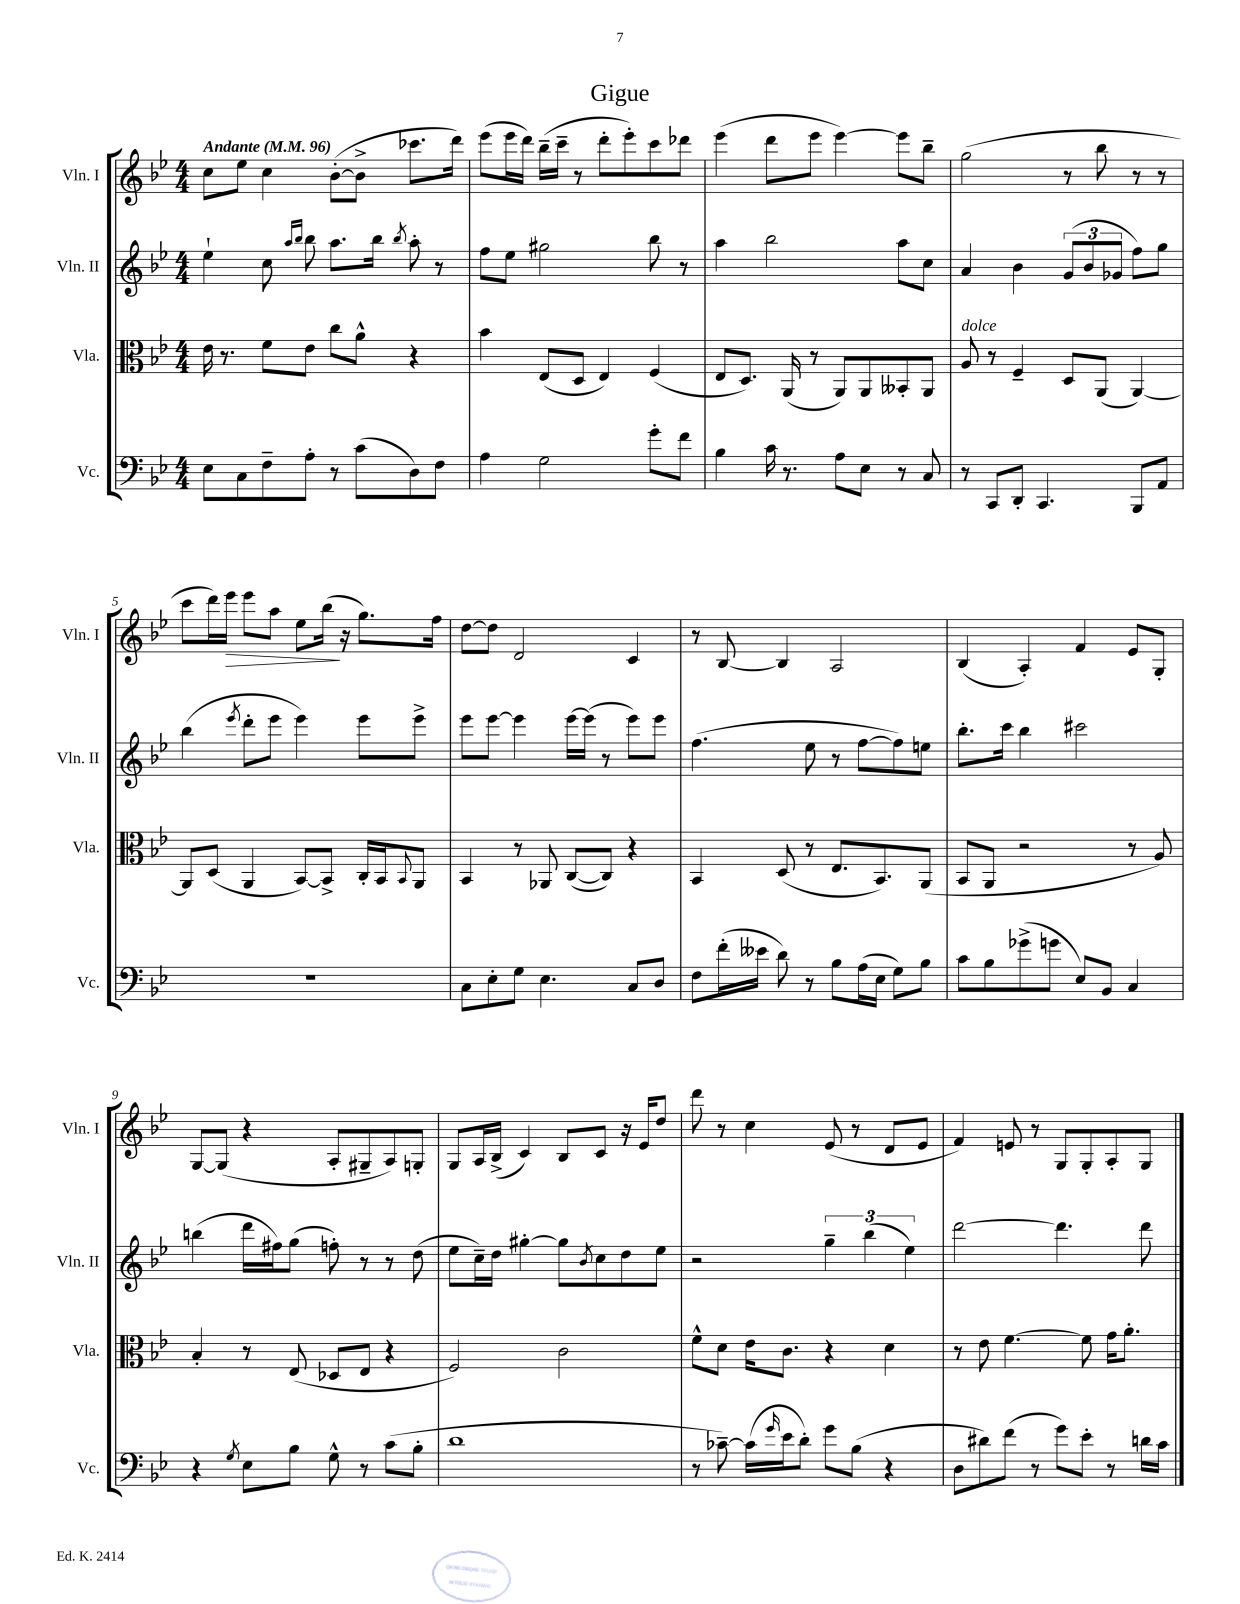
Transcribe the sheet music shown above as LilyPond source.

\header { title = "Gigue" }
<<
\new StaffGroup <<
\new Staff = "s0" \with { instrumentName = "Vln. I" shortInstrumentName = "Vln. I" } {
    \clef treble \key bes \major \numericTimeSignature \time 4/4 \tempo "Andante" 4 = 96
    c''8 ees''8 c''4 bes'8~-.( bes'8-> ces'''8. d'''16) |
    ees'''8( ees'''16 d'''16) bes''16--( c'''16-- r8 d'''8-. ees'''8-.) c'''8 des'''8 |
    ees'''4( d'''8 ees'''8 ees'''4~) ees'''8 bes''8-- |
    g''2( r8 bes''8 r8 r8 |
    c'''8 d'''16) ees'''16\> ees'''8 a''8 ees''8 bes''16\!( r16 g''8.) f''16 |
    d''8~ d''8 d'2 c'4 |
    r8 bes8~ bes4 a2 |
    bes4( a4-.) f'4 ees'8 g8-. |
    g8~ g8( r4 a8-. gis8-- a8) g8-. |
    g8 a16 bes16->( c'4) bes8 c'8 r16 ees'16 d''8 |
    d'''8 r8 c''4 ees'8( r8 d'8 ees'8 |
    f'4) e'8 r8 g8 g8-. a8-. g8 \bar "|." |
}
\new Staff = "s1" \with { instrumentName = "Vln. II" shortInstrumentName = "Vln. II" } {
    \clef treble \key bes \major \numericTimeSignature \time 4/4
    ees''4-! c''8 \grace { a''16 bes''16 } bes''8 a''8. bes''16 \acciaccatura { bes''8 } a''8-. r8 |
    f''8 ees''8 gis''2 bes''8 r8 |
    a''4 bes''2 a''8 c''8 |
    a'4 bes'4 \tuplet 3/2 { g'8( bes'8 ges'8 } f''8) g''8 |
    bes''4( \acciaccatura { ees'''8 } d'''8-. ees'''8 ees'''4) ees'''8 ees'''8-> |
    ees'''8 ees'''8~ ees'''4 ees'''16~ ees'''16( r8 ees'''8) ees'''8 |
    f''4.( ees''8 r8 f''8~ f''8) e''8 |
    bes''8.-. c'''16 bes''4 cis'''2 |
    b''4( d'''16 fis''16) g''8( f''8-.) r8 r8 d''8( |
    ees''8 c''16--) d''16 gis''4~-. gis''8 \acciaccatura { bes'8 } c''8 d''8 ees''8 |
    r2 \tuplet 3/2 { g''4-- bes''4( ees''4) } |
    d'''2~ d'''4. d'''8 \bar "|." |
}
\new Staff = "s2" \with { instrumentName = "Vla." shortInstrumentName = "Vla." } {
    \clef alto \key bes \major \numericTimeSignature \time 4/4
    ees'16 r8. f'8 ees'8 c''8 a'8-^ r4 |
    bes'4 ees8( d8 ees4) f4( |
    ees8 d8.) a,16( r8 a,8) a,8 beses,8-. a,8 |
    a8^\markup { \italic "dolce" } r8 f4-- d8 a,8( a,4~) |
    a,8 d8( a,4 bes,8~) bes,8-> c16-. bes,16 \appoggiatura { bes,8 } a,8 |
    bes,4 r8 aes,8 c8~( c8) r4 |
    bes,4 d8( r8 ees8. bes,8.) a,8( |
    bes,8 a,8 r2 r8 a8) |
    bes4-. r8 ees8( des8 ees8 r4 |
    f2) c'2 |
    f'8-^ d'8 ees'16 c'8. r4 d'4 |
    r8 ees'8 f'4.~ f'8 g'16 a'8.-. \bar "|." |
}
\new Staff = "s3" \with { instrumentName = "Vc." shortInstrumentName = "Vc." } {
    \clef bass \key bes \major \numericTimeSignature \time 4/4
    ees8 c8 f8-- a8-. r8 c'8( d8) f8 |
    a4 g2 g'8-. f'8 |
    bes4 c'16 r8. a8 ees8 r8 c8 |
    r8 c,8 d,8-. c,4. bes,,8 a,8 |
    R1 |
    c8 ees8-. g8 ees4. c8 d8 |
    f8 f'16-.( eeses'16 d'8) r8 bes8 a16( ees16 g8) bes8 |
    c'8 bes8 ges'8->( g'8 ees8) bes,8 c4 |
    r4 \acciaccatura { g8 } ees8 bes8 g8-^ r8 c'8( bes8-. |
    d'1 |
    r8 ces'8~--) ces'16( \grace { g'16 } ees'16 d'8-.) g'8 bes8( r4 |
    d8 dis'8) f'8( r8 g'8) ees'8-. r8 d'16 c'16 \bar "|." |
}
>>
>>
